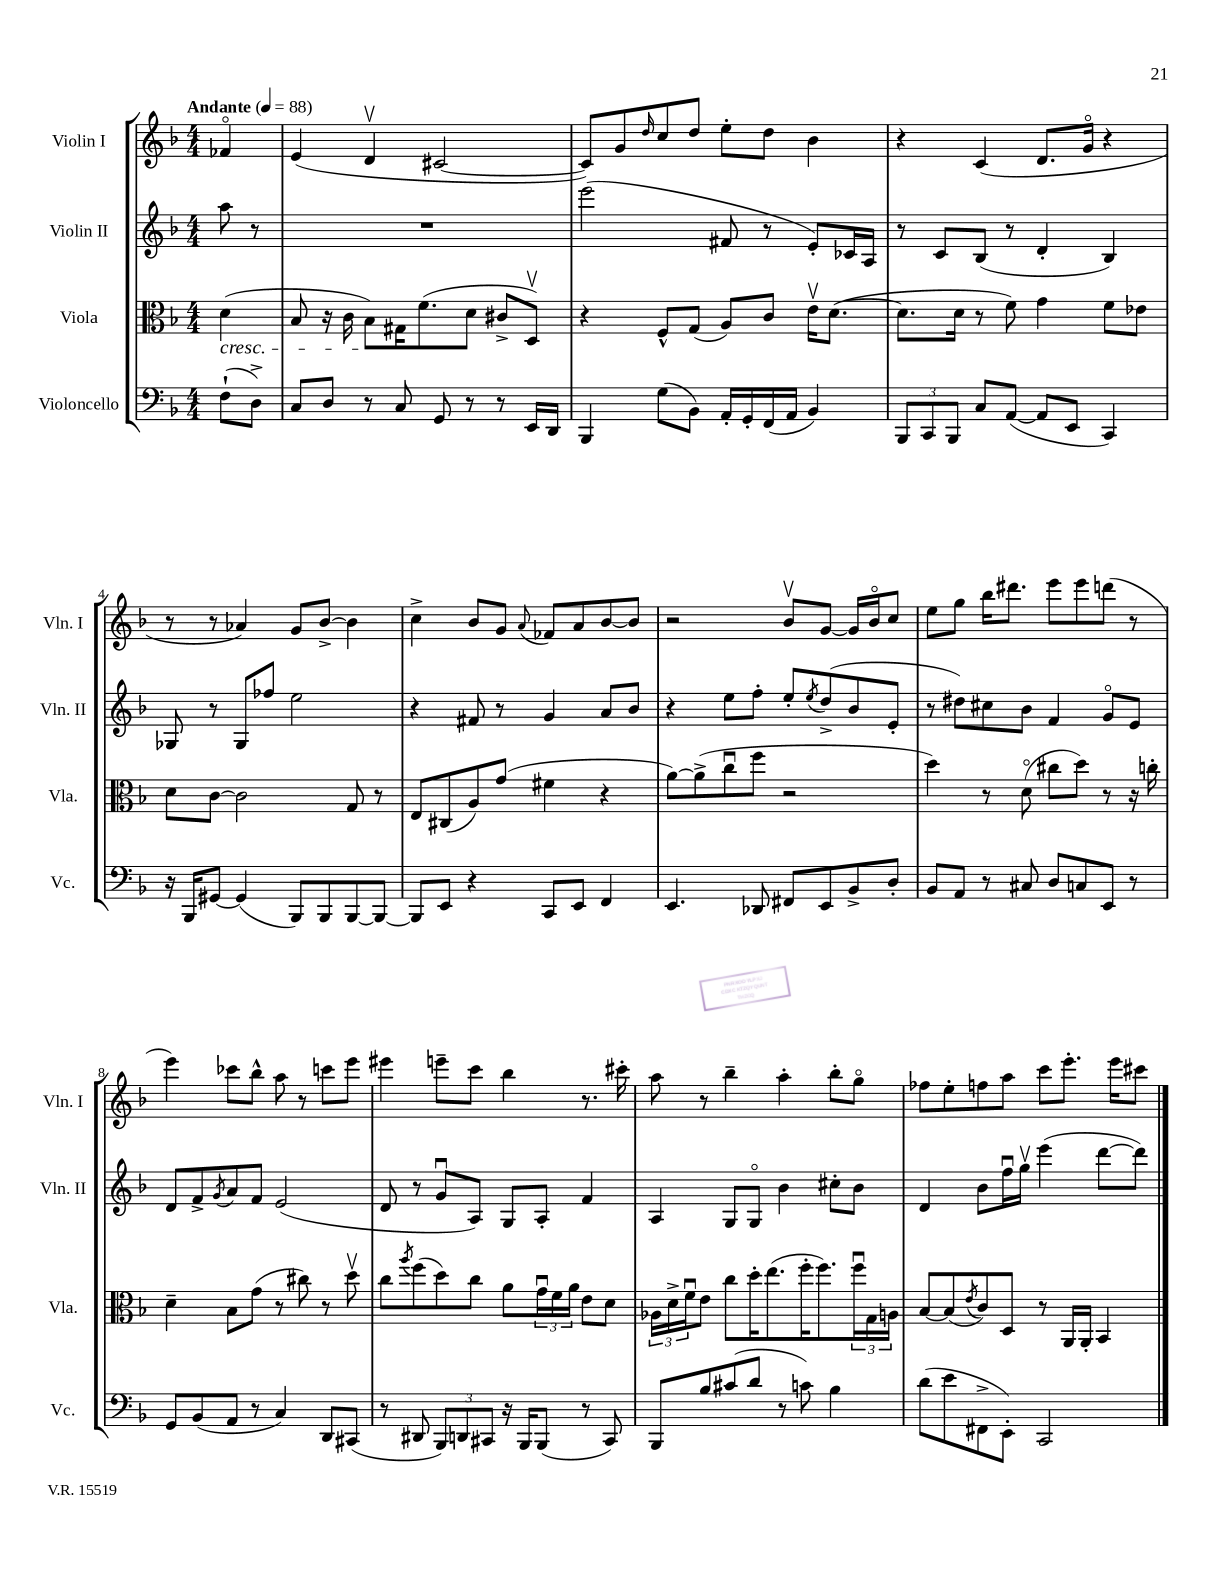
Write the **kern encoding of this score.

**kern	**kern	**kern	**kern
*staff4	*staff3	*staff2	*staff1
*clefF4	*clefC3	*clefG2	*clefG2
*k[b-]	*k[b-]	*k[b-]	*k[b-]
*M4/4	*M4/4	*M4/4	*M4/4
*MM88	*MM88	*MM88	*MM88
(8F`\L	(4d\	8aa\	4f-o/
8D^\J)	.	8r	.
=	=	=	=
8C/L	8B-/	1r	(4e/
8D/J	16r	.	.
.	16c\	.	.
8r	8B-\L)	.	4dv/
8C/	16G#\K	.	.
.	(8.f\	.	.
8GG/	.	.	[2c#/
8r	8d\J	.	.
8r	8c#^/L	.	.
16EE/LL	8Dv/J)	.	.
16DD/JJ	.	.	.
=	=	=	=
4BBB-/	4r	(2eee\	8c#/]L)
.	.	.	8g/
.	.	.	16qqdd/
(8G\L	8F^^/L	.	8cc/
8BB-\J)	(8G/J	.	8dd/J
16AA'/LL	8A/L)	8f#/	8ee'\L
16GG'/	.	.	.
(16FF/	8c/J	8r	8dd\J
16AA/JJ	.	.	.
4BB-/)	16ev\LK	8e'/L)	4b-\
.	([8.d\J	.	.
.	.	16c-/L	.
.	.	16A/JJ	.
=	=	=	=
12BBB-/L	8.d\]L	8r	4r
12CC/	.	.	.
.	.	8c/L	.
12BBB-/J	.	.	.
.	16d\Jk	.	.
8C/L	8r	(8B-/J	(4c/
([8AA/J	8f\)	8r	.
8AA/]L	4g\	4d'/	8.d/L
8EE/J	.	.	.
.	.	.	16go/Jk
4CC/)	8f\L	4B-/)	4r
.	8e-\J	.	.
=	=	=	=
16r	8d\L	8G-/	8r
16BBB-/LK	.	.	.
[8GG#/J	[8c\J	8r	8r
(4GG#/]	2c\]	8G-/L	4a-/)
.	.	8ff-/J	.
8BBB-/L)	.	2ee\	8g/L
8BBB-/	.	.	[8b-^/J
[8BBB-/	8G/	.	4b-\]
8BBB-/_J	8r	.	.
=	=	=	=
8BBB-/]L	8E/L	4r	4cc^\
8EE/J	(8C#/	.	.
4r	8A/)	8f#/	8b-/L
.	(8g/J	8r	8g/J
.	.	.	8qqa/
8CC/L	4f#\	4g/	8f-/L
8EE/J	.	.	8a/
4FF/	4r	8a/L	[8b-/
.	.	8b-/J	8b-/]J
=	=	=	=
4.EE/	[8a\L)	4r	2r
.	(8a^\]	.	.
.	8ccu\	8ee\L	.
8DD-/	8ff\J	8ff'\J	.
8FF#/L	2r	8ee'/L	8b-v/L
.	.	8qee/	.
8EE/	.	(8dd^/	[8g/J
8BB-^/	.	8b-/	16g/]LL
.	.	.	16b-o/J
8D'/J	.	8e'/J	8cc/J
=	=	=	=
8BB-/L	4dd\)	8r	8ee\L
8AA/J	.	8dd#\L)	8gg\J
8r	8r	8cc#\	16bb-\LK
.	.	.	8.ddd#\J
8C#/	(8do\	8b-\J	.
8D/L	8cc#\L	4f/	8eee\L
8C/	8dd\J)	.	8eee\
8EE/J	8r	8go/L	(8ddd\J
8r	16r	8e/J	8r
.	16cc'\	.	.
=	=	=	=
8GG/L	4d~\	8d/L	4eee\)
(8BB-/	.	8f^/	.
.	.	8qg/	.
8AA/J	8B-\L	8a/	8ccc-\L
8r	(8g\J	8f/J	8bb-^^\J
4C/)	8r	(2e/	8aa\
.	8cc#\)	.	8r
8DD/L	8r	.	8ccc\L
(8CC#/J	8ddv\	.	8eee\J
=	=	=	=
8r	8cc\L	8d/	4eee#\
.	8qaa/	.	.
8DD#/	(8ff\	8r	.
12BBB-/L)	8dd\)	8gu/L	8eee~\L
12DD/	.	.	.
.	8cc\J	8A/J)	8ccc\J
12CC#/J	.	.	.
16r	8a\L	8G/L	4bb-\
16BBB-/LK	.	.	.
(8BBB-/J	24gu\L	8A'/J	.
.	24f\	.	.
.	24a\JJ	.	.
8r	8e\L	4f/	8.r
8CC#/)	8d\J	.	.
.	.	.	16ccc#'\
=	=	=	=
8BBB-/L	24A-\LL	4A/	8aa\
.	24d^\	.	.
.	24fu\J	.	.
8B-/	8e\J	.	8r
(8c#/	8cc\L	8G/L	4bb-~\
8d/J	16dd'\K	8Go/J	.
.	(8.ee\	.	.
8r	.	4b-\	4aa'\
8c\)	16ff'\K	.	.
.	8.ff\)	.	.
4B-\	.	8cc#'\L	8bb-'\L
.	24ffu\L	8b-\J	8ggo\J
.	24G\	.	.
.	24A\JJ	.	.
=	=	=	=
(8d\L	[8B-/L	4d/	8ff-\L
8e\	(8B-/]	.	8ee'\
.	8qe/	.	.
8FF#^\	8c/)	8b-\L	8ff\
8EE'\J)	8D/J	16ffu\L	8aa\J
.	.	16ggv\JJ	.
2CC/	8r	(4eee\	8ccc\L
.	16AA/LL	.	8.eee'\J
.	16AA'/JJ	.	.
.	4BB-/	[8ddd\L	.
.	.	.	16eee\LK
.	.	8ddd\]J)	8ccc#\J
==	==	==	==
*-	*-	*-	*-
